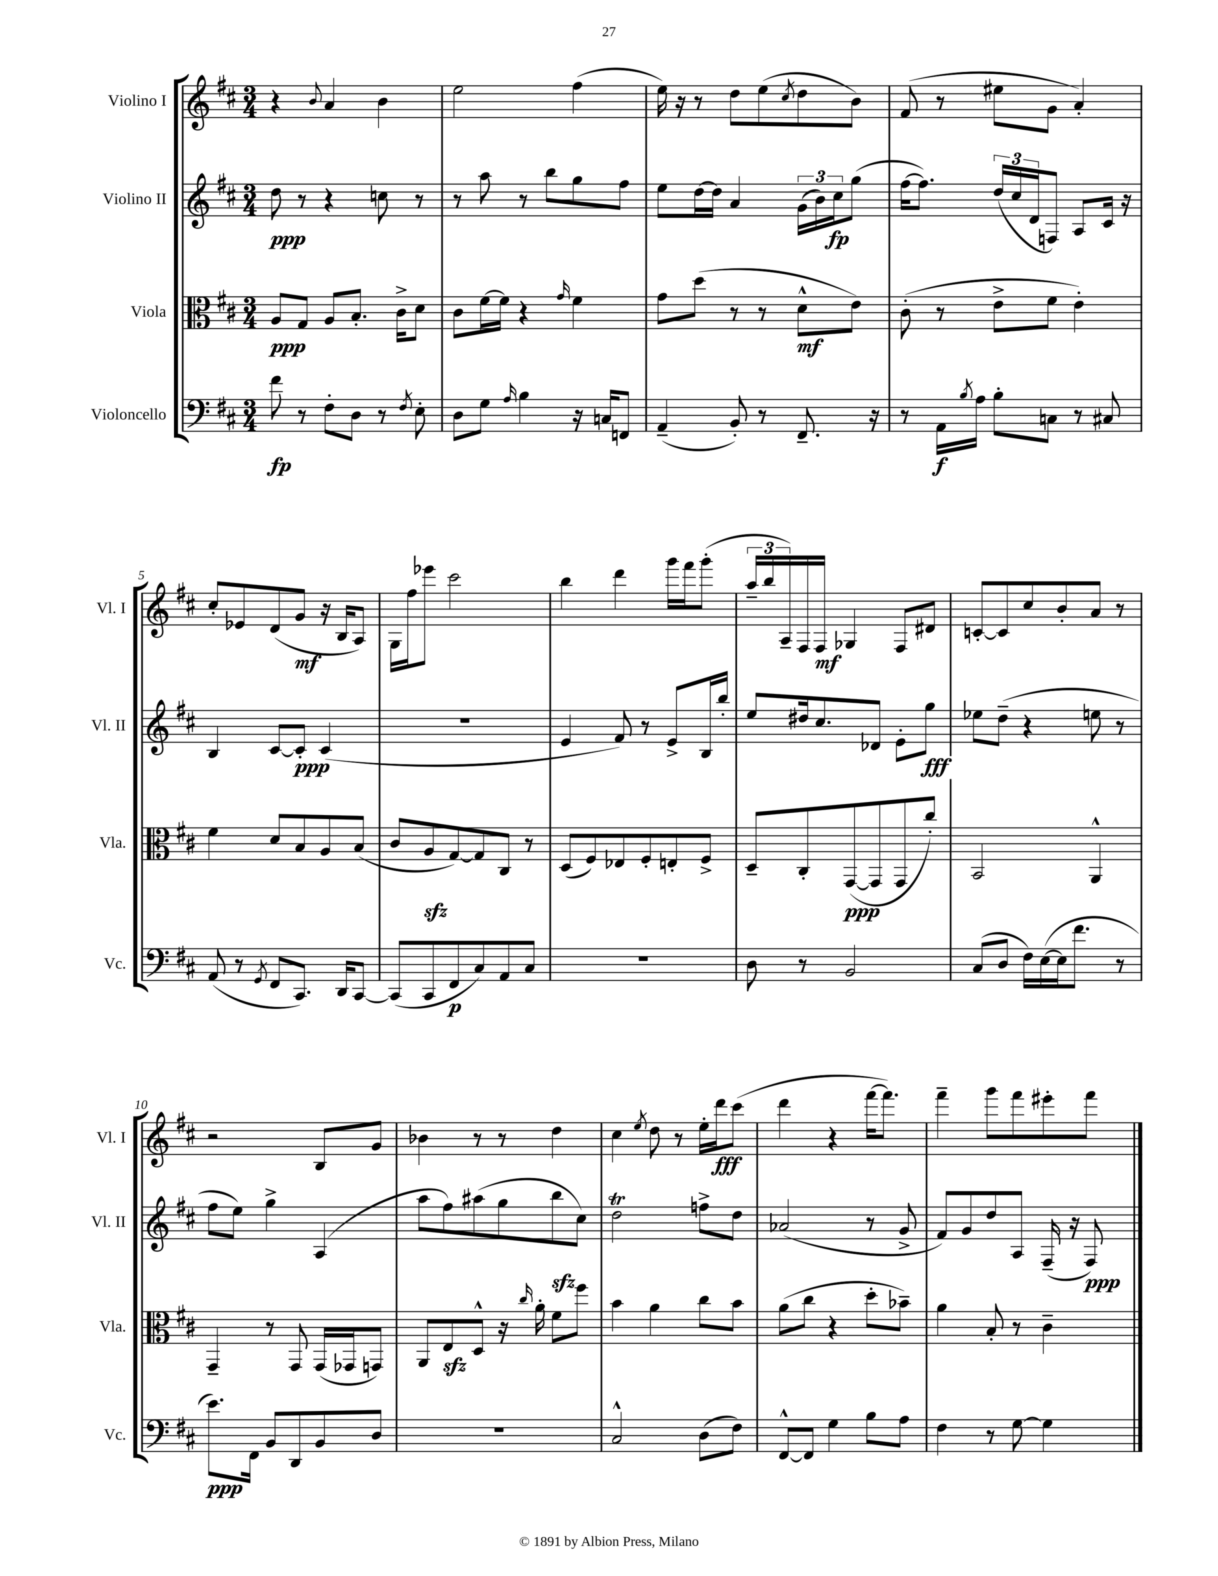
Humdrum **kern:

**kern	**dynam	**kern	**dynam	**kern	**dynam	**kern	**dynam
*part4	*part4	*part3	*part3	*part2	*part2	*part1	*part1
*staff4	*staff4	*staff3	*staff3	*staff2	*staff2	*staff1	*staff1
*I"Violoncello	*	*I"Viola	*	*I"Violino II	*	*I"Violino I	*
*I'Vc.	*	*I'Vla.	*	*I'Vl. II	*	*I'Vl. I	*
*clefF4	*	*clefC3	*	*clefG2	*	*clefG2	*
*k[f#c#]	*	*k[f#c#]	*	*k[f#c#]	*	*k[f#c#]	*
*M3/4	*	*M3/4	*	*M3/4	*	*M3/4	*
=1	=1	=1	=1	=1	=1	=1	=1
8f#\	fp	8A/L	ppp	8dd\	ppp	4r	.
8r	.	8G/J	.	8r	.	.	.
.	.	.	.	.	.	8qqb/	.
8F#'\L	.	8A/L	.	4r	.	4a/	.
8D\J	.	8.B'/J	.	.	.	.	.
8r	.	.	.	8ccn\	.	4b\	.
.	.	16c#^\KL	.	.	.	.	.
8qF#/	.	.	.	.	.	.	.
8E'\	.	8d\J	.	8r	.	.	.
=2	=2	=2	=2	=2	=2	=2	=2
8D\L	.	8c#\L	.	8r	.	2ee\	.
8G\J	.	[16f#\L	.	8aa\	.	.	.
.	.	16f#\JJ]	.	.	.	.	.
16qqA/	.	.	.	.	.	.	.
4B\	.	4r	.	8r	.	.	.
.	.	.	.	8bb\L	.	.	.
.	.	16qqg/	.	.	.	.	.
16r	.	4f#\	.	8gg\	.	(4ff#\	.
16Cn/KL	.	.	.	.	.	.	.
8FFn/J	.	.	.	8ff#\J	.	.	.
=3	=3	=3	=3	=3	=3	=3	=3
(4AA~/	.	8g\L	.	8ee\L	.	16ee\)	.
.	.	.	.	.	.	16r	.
.	.	(8dd\J	.	[16dd\L	.	8r	.
.	.	.	.	16dd\JJ]	.	.	.
8BB'/)	.	8r	.	4a/	.	8dd\L	.
8r	.	8r	.	.	.	(8ee\	.
.	.	.	.	.	.	8qcc#/	.
8.FF#~/	.	8d^^\L	mf	(24g\LL	.	8dd\	.
.	.	.	.	24b\)	.	.	.
.	.	.	.	24cc#\J	fp	.	.
.	.	8e\J)	.	(8gg\J	.	8b\J)	.
16r	.	.	.	.	.	.	.
=4	=4	=4	=4	=4	=4	=4	=4
8r	.	(8c#'\	.	[16ff#\KL	.	(8f#/	.
.	.	.	.	8.ff#\J])	.	.	.
16AA\LL	f	8r	.	.	.	8r	.
8qB/	.	.	.	.	.	.	.
16A\JJ	.	.	.	.	.	.	.
8B'\L	.	8e^\L	.	(24dd/LL	.	8ee#X\L	.
.	.	.	.	24cc#/	.	.	.
.	.	.	.	24d/J	.	.	.
8Cn\J	.	8f#\J	.	8Fn/J)	.	8g\J	.
8r	.	4e'\)	.	8A/L	.	4a'/)	.
8C#X/	.	.	.	16c#/Jk	.	.	.
.	.	.	.	16r	.	.	.
!!LO:LB:g=z
=5	=5	=5	=5	=5	=5	=5	=5
(8AA/	.	4f#\	.	4B/	.	8cc#'/L	.
8r	.	.	.	.	.	8e-X/	.
8qGG/	.	.	.	.	.	.	.
8FF#/L	.	8d/L	.	[8c#/L	.	(8d/	.
8.CC#/J)	.	8B/	.	8c#'/J]	ppp	8g/J	mf
.	.	8A/	.	(4c#/	.	16r	.
16DD/KL	.	.	.	.	.	16B/KL	.
[8CC#/J	.	(8B/J	.	.	.	8A/J)	.
=6	=6	=6	=6	=6	=6	=6	=6
(8CC#/L]	.	8c#/L	.	2.r	.	16G\LL	.
.	.	.	.	.	.	16ff#\J	.
8CC#/	.	8Azz/	.	.	.	8eee-X\J	.
8FF#/	p	[8G/)	.	.	.	2ccc#\	.
8C#/)	.	8G/]	.	.	.	.	.
8AA/	.	8C#/J	.	.	.	.	.
8C#/J	.	8r	.	.	.	.	.
=7	=7	=7	=7	=7	=7	=7	=7
2.r	.	(8D/L	.	4e/	.	4bb\	.
.	.	8F#/)	.	.	.	.	.
.	.	8E-X/	.	8f#/)	.	4ddd\	.
.	.	8F#'/	.	8r	.	.	.
.	.	8En'/	.	8e^/L	.	16ggg\LL	.
.	.	.	.	.	.	16fff#\J	.
.	.	8F#^/J	.	16B/L	.	(8ggg'\J	.
.	.	.	.	16bb'/JJ	.	.	.
=8	=8	=8	=8	=8	=8	=8	=8
8D\	.	8D~/L	.	8ee/L	.	24aa~/LL	.
.	.	.	.	.	.	24bb/	.
.	.	.	.	.	.	24A~/)	.
8r	.	8C#'/	.	16dd#X/k	.	16F#/	.
.	.	.	.	8.cc#/	.	16F#/JJ	mf
2BB/	.	([8GG/	ppp	.	.	4G-X/	.
.	.	8GG/]	.	8d-X/J	.	.	.
.	.	8GG/	.	8e'\L	.	8F#/L	.
.	.	8cc#'/J)	.	8gg\J	fff	8d#X/J	.
=9	=9	=9	=9	=9	=9	=9	=9
(8C#/L	.	2BB/	.	8ee-X\L	.	[8cn'/L	.
8D/J	.	.	.	(8dd~\J	.	8c/]	.
16F#\LL)	.	.	.	4r	.	8cc#/	.
([16E\	.	.	.	.	.	.	.
16E\J]	.	.	.	.	.	8b'/	.
8.f#\J	.	.	.	.	.	.	.
.	.	4AA^^/	.	8een\	.	8a/J	.
8r	.	.	.	8r	.	8r	.
!!LO:LB:g=z
=10	=10	=10	=10	=10	=10	=10	=10
8.e\L)	ppp	4GG~/	.	8ff#\L	.	2r	.
.	.	.	.	8ee\J)	.	.	.
16FF#\Jk	.	.	.	.	.	.	.
8BB/L	.	8r	.	4gg^\	.	.	.
8DD/	.	8GG/	.	.	.	.	.
8BB/	.	(16GG/LL	.	(4A/	.	8B/L	.
.	.	16GG-X/J	.	.	.	.	.
8D/J	.	8GGn/J)	.	.	.	8g/J	.
=11	=11	=11	=11	=11	=11	=11	=11
2.r	.	8AA/L	.	8aa\L	.	4b-X\	.
.	.	8Ezz/	.	8ff#\)	.	.	.
.	.	8D^^/J	.	(8aa#X\	.	8r	.
.	.	16r	.	8gg\	.	8r	.
.	.	16qqcc#/	.	.	.	.	.
.	.	16a'\	.	.	.	.	.
.	.	8f#\L	.	8bbzz\	.	4dd\	.
.	.	8ff#\J	.	8cc#\J)	.	.	.
=12	=12	=12	=12	=12	=12	=12	=12
2C#^^/	.	4b\	.	2ddT\	.	4cc#\	.
.	.	.	.	.	.	8qee/	.
.	.	4a\	.	.	.	8dd\	.
.	.	.	.	.	.	8r	.
(8D\L	.	8cc#\L	.	8ffn^\L	.	16ee'\LL	.
.	.	.	.	.	.	16ddd\J	fff
8F#\J)	.	8b\J	.	8dd\J	.	(8ccc#\J	.
=13	=13	=13	=13	=13	=13	=13	=13
[8FF#^^/L	.	(8a\L	.	(2a-X/	.	4ddd\	.
8FF#/J]	.	8cc#\J	.	.	.	.	.
4G\	.	4r	.	.	.	4r	.
8B\L	.	8dd'\L	.	8r	.	[16fff#\KL	.
.	.	.	.	.	.	8.fff#\J])	.
8A\J	.	8b-X~\J)	.	8g^/	.	.	.
=14	=14	=14	=14	=14	=14	=14	=14
4F#\	.	4a\	.	8f#/L)	.	4fff#~\	.
.	.	.	.	8g/	.	.	.
8r	.	8B'/	.	8dd/	.	8ggg\L	.
[8G\	.	8r	.	8A/J	.	8fff#\	.
4G\]	.	4c#~\	.	(16F#~/	.	8eee#X'\	.
.	.	.	.	16r	.	.	.
.	.	.	.	8F#/)	ppp	8fff#\J	.
==	==	==	==	==	==	==	==
*-	*-	*-	*-	*-	*-	*-	*-
